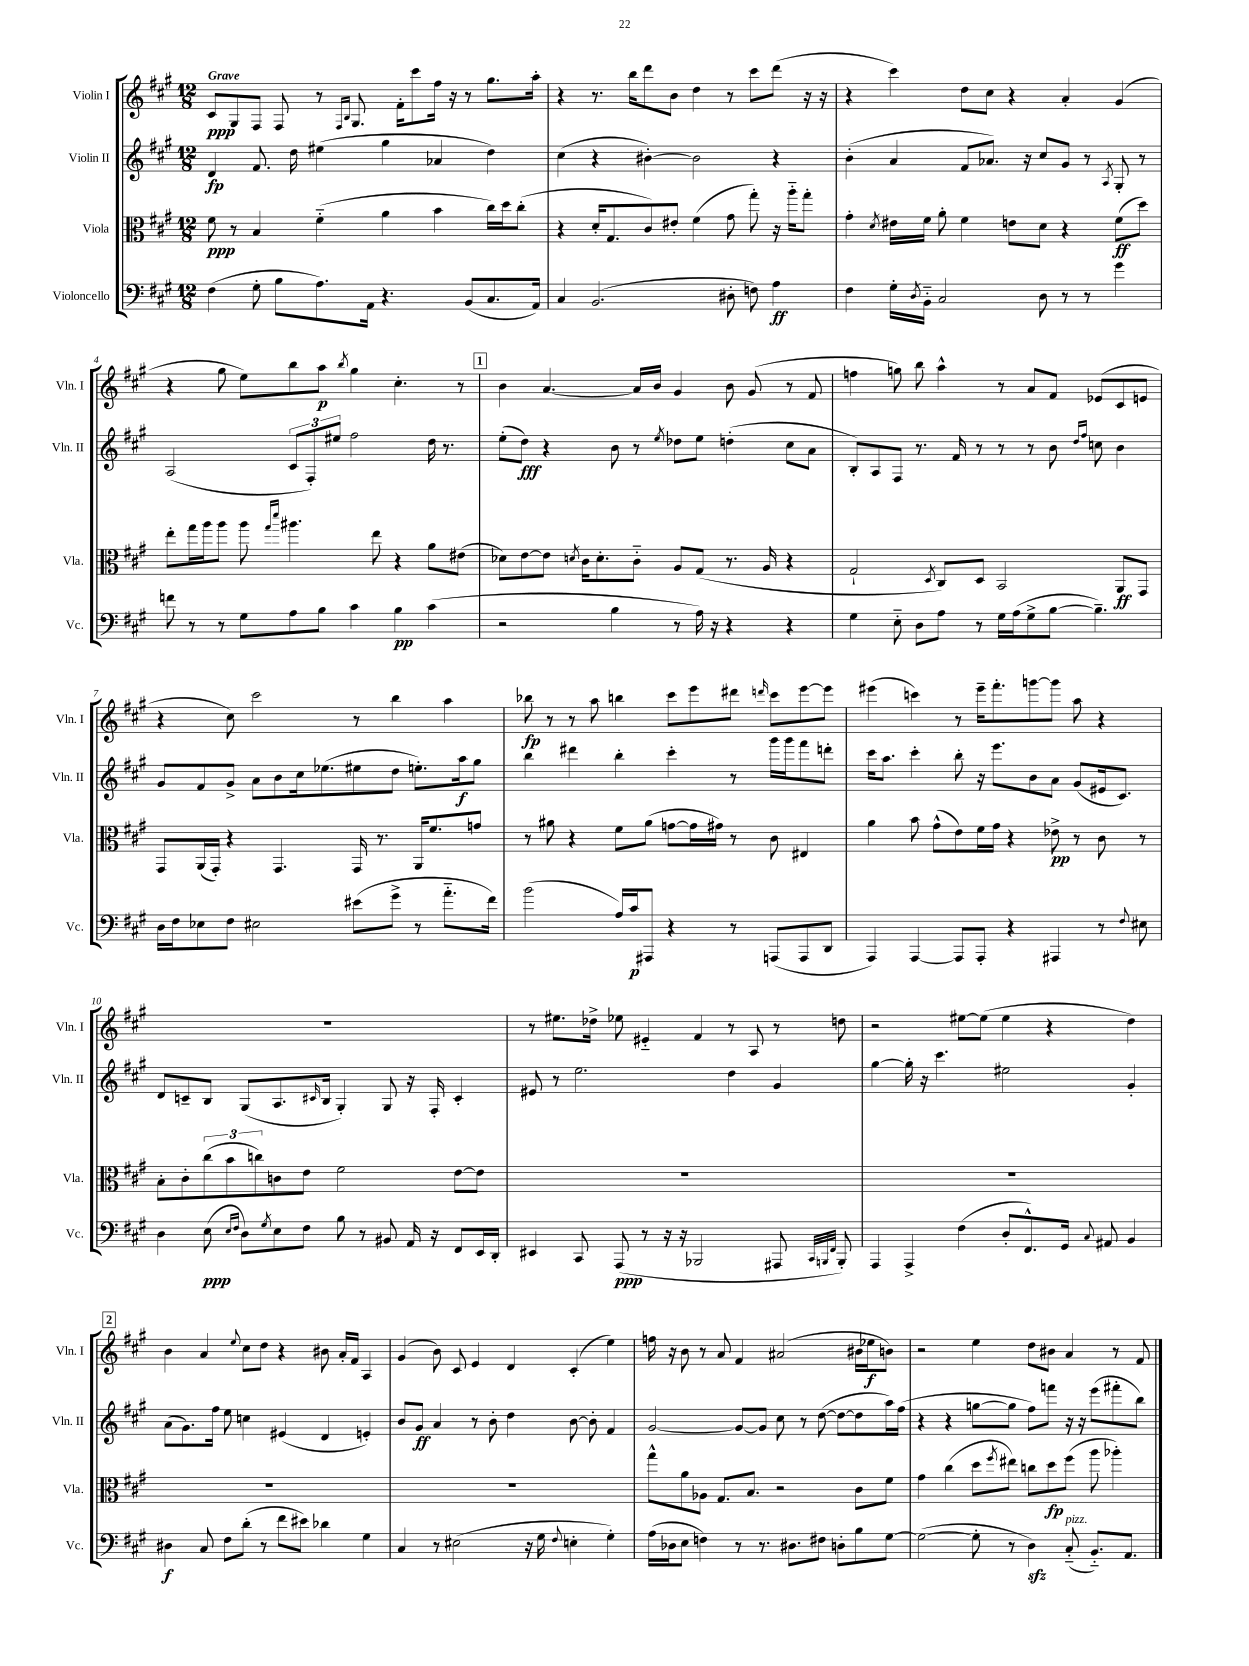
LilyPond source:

<<
\new StaffGroup <<
\new Staff = "s0" \with { instrumentName = "Violin I" shortInstrumentName = "Vln. I" } {
    \clef treble \key a \major \numericTimeSignature \time 12/8 \tempo "Grave"
    cis'8\ppp gis8 fis8 fis8 r8 \grace { fis16 b16 } gis8. fis'16-. cis'''8 fis''16 r16 r8 gis''8. a''16-. |
    r4 r8. b''16 d'''8 b'8 d''4 r8 cis'''8 d'''8( r16 r16 |
    r4 cis'''4) d''8 cis''8 r4 a'4-. gis'4( |
    r4 gis''8 e''8) b''8 a''8\p \acciaccatura { b''8 } gis''4 cis''4.-. r8 |
    \mark \markup { \box "1" } b'4 a'4.~ a'16 b'16 gis'4 b'8 gis'8( r8 fis'8 |
    f''4 g''8) b''8 a''4-^ r8 a'8 fis'8 ees'8( cis'8 e'8 |
    r4 cis''8) cis'''2 r8 b''4 a''4 |
    bes''8\fp r8 r8 a''8 b''4 cis'''8 e'''8 dis'''8 \grace { d'''16 } cis'''8 e'''8~ e'''8 |
    eis'''4( c'''4) r8 eis'''16-- fis'''8.-. g'''8~ g'''8 a''8 r4 |
    R1. |
    r8 eis''8. des''16-> ees''8 eis'4-_ fis'4 r8 a8 r8 d''8 |
    r2 eis''8~ eis''8( eis''4 r4 d''4) |
    \mark \markup { \box "2" } b'4 a'4 \appoggiatura { e''8 } cis''8 d''8 r4 bis'8 a'16-. fis'16 a4 |
    gis'4( b'8) cis'8 e'4 d'4 cis'4-.( e''4) |
    f''16 r16 b'8 r8 a'8 fis'4 ais'2( bis'16 ees''16\f b'8) |
    r2 e''4 d''8 bis'8 a'4 r8 fis'8 \bar "|." |
}
\new Staff = "s1" \with { instrumentName = "Violin II" shortInstrumentName = "Vln. II" } {
    \clef treble \key a \major \numericTimeSignature \time 12/8
    d'4\fp fis'8. d''16 eis''4( gis''4 aes'4 d''4) |
    cis''4( r4 bis'4~-.) bis'2 r4 |
    b'4-.( a'4 fis'8 aes'8.) r16 cis''8 gis'8 r8 \acciaccatura { a8 } gis8-. r8 |
    a2( \tuplet 3/2 { cis'8 fis8-.) eis''8 } fis''2 d''16 r8. |
    \mark \markup { \box "1" } e''8-.( d''8\fff) r4 b'8 r8 \acciaccatura { e''8 } des''8 e''8 d''4-.( cis''8 a'8 |
    b8-.) a8 fis8 r8. fis'16 r8 r8 r8 b'8 \grace { d''16 fis''16 } c''8 b'4 |
    gis'8 fis'8 gis'8-> a'8 b'8 cis''16 ees''8.( eis''8 d''8 e''8.-.) a''16\f gis''8 |
    b''4 dis'''4 b''4-. cis'''4-. r8 gis'''16 gis'''16 fis'''8 d'''8-. |
    cis'''16 a''8. cis'''4-. b''8-. r16 e'''8. b'8 a'8 gis'8( eis'16 cis'8.) |
    d'8 c'8-- b8 gis8( a8. \grace { cis'16 } b16 gis4-.) gis8 r16 fis16-. cis'4-. |
    eis'8 r8 e''2. d''4 gis'4 |
    gis''4~ gis''16-. r16 cis'''4. eis''2 gis'4-. |
    \mark \markup { \box "2" } a'8( gis'8.) fis''16 e''8 c''4 eis'4( d'4 e'4-.) |
    b'8 gis'8\ff a'4 r8 b'8-. d''4 b'8~ b'8-. fis'4 |
    gis'2~ gis'8~ gis'8 cis''8 r8 d''8~( d''8~ d''8 a''16) fis''16( |
    r4 r4 g''8~ g''8 fis''8) f'''8 r16 r16 e'''8( fis'''8-. b''8) \bar "|." |
}
\new Staff = "s2" \with { instrumentName = "Viola" shortInstrumentName = "Vla." } {
    \clef alto \key a \major \numericTimeSignature \time 12/8
    fis'8\ppp r8 b4 fis'4-_( a'4 b'4 cis''16) d''16 cis''8-.( |
    r4 d'16-. gis8. cis'8) eis'8-. fis'4( gis'8 gis''8-.) r16 a''16-_ gis''8-. |
    gis'4-. \acciaccatura { d'8 } eis'16 fis'16 a'8-. fis'4 e'8 d'8 r4 fis'8\ff( d''8) |
    e''8-. gis''16 a''16 a''8 a''8 \grace { gis''16 d'''16 } ais''4. e''8 r4 a'8 eis'8( |
    \mark \markup { \box "1" } des'8) e'8~ e'8 \acciaccatura { d'8 } cis'16 d'8.-. cis'8-_ a8 gis8( r8. a16 r4 |
    gis2-! \acciaccatura { d8 } cis8) d8 b,2 a,8\ff gis,8 |
    gis,8 a,16( gis,16-.) r4 gis,4. gis,16 r8. a,16 fis'8. g'8 |
    r8 ais'8 r4 fis'8 ais'8( g'8~ g'16 gis'16) r8 cis'8 eis4 |
    a'4 b'8 gis'8-^( e'8) fis'16 gis'16 r4 ees'8->\pp r8 cis'8 r8 |
    b8-. cis'8-. \tuplet 3/2 { cis''8( b'8 c''8) } c'8 e'8 fis'2 e'8~ e'8 |
    R1. |
    R1. |
    \mark \markup { \box "2" } R1. |
    R1. |
    gis''8-^ a'8 aes8 gis8. b8. r2 cis'8 fis'8 |
    gis'4 cis''4( d''8 \acciaccatura { fis''8 } eis''8) c''8 d''8\fp fis''8( a''8 aes''4-.) \bar "|." |
}
\new Staff = "s3" \with { instrumentName = "Violoncello" shortInstrumentName = "Vc." } {
    \clef bass \key a \major \numericTimeSignature \time 12/8
    fis4( gis8-. b8 a8.) a,16 r4. b,8( cis8. a,16) |
    cis4 b,2.( dis8-. f8) a4\ff |
    fis4 gis16-. \acciaccatura { d8 } b,16-_ cis2 d8 r8 r8 gis'4 |
    f'8 r8 r8 gis8 a8 b8 cis'4 b4\pp cis'4( |
    \mark \markup { \box "1" } r2 b4 r8 a16) r16 r4 r4 |
    gis4 e8-_ d8 a8 r8 gis16 a16( gis8-> b8~ b4.--) |
    d16 fis16 ees8 fis8 eis2 eis'8( gis'8-> r8 a'8.-_ fis'16) |
    b'2( a16) cis'16\p ais,,8 r4 r8 a,,8( a,,8 d,8 |
    a,,4) a,,4~ a,,8 a,,8-. r4 ais,,4 r8 \appoggiatura { fis8 } eis8 |
    d4 e8\ppp( \grace { e16 fis16 } d8) \acciaccatura { gis8 } e8 fis8 b8 r8 bis,8 a,16 r16 fis,8 e,16 d,16-. |
    eis,4 cis,8 a,,8\ppp( r8 r16 r16 bes,,2 ais,,8 \grace { cis,32 b,,32 fis,32 } b,,8-.) |
    a,,4 a,,4-> fis4( d8-. fis,8.-^) gis,16 \appoggiatura { cis8 } ais,8 b,4 |
    \mark \markup { \box "2" } dis4\f cis8 fis8 d'8-.( r8 fis'8 eis'8) des'4 gis4 |
    cis4 r8 eis2( r16 gis16 \appoggiatura { fis8 } e4-. gis4-.) |
    a16( des16 e8 f4) r8 r8. dis8. fis8 d8-. b8 gis8~ |
    gis2~( gis8-. r8 d4\sfz) cis8-_^\markup { \italic "pizz." }( b,8.-_) a,8. \bar "|." |
}
>>
>>
